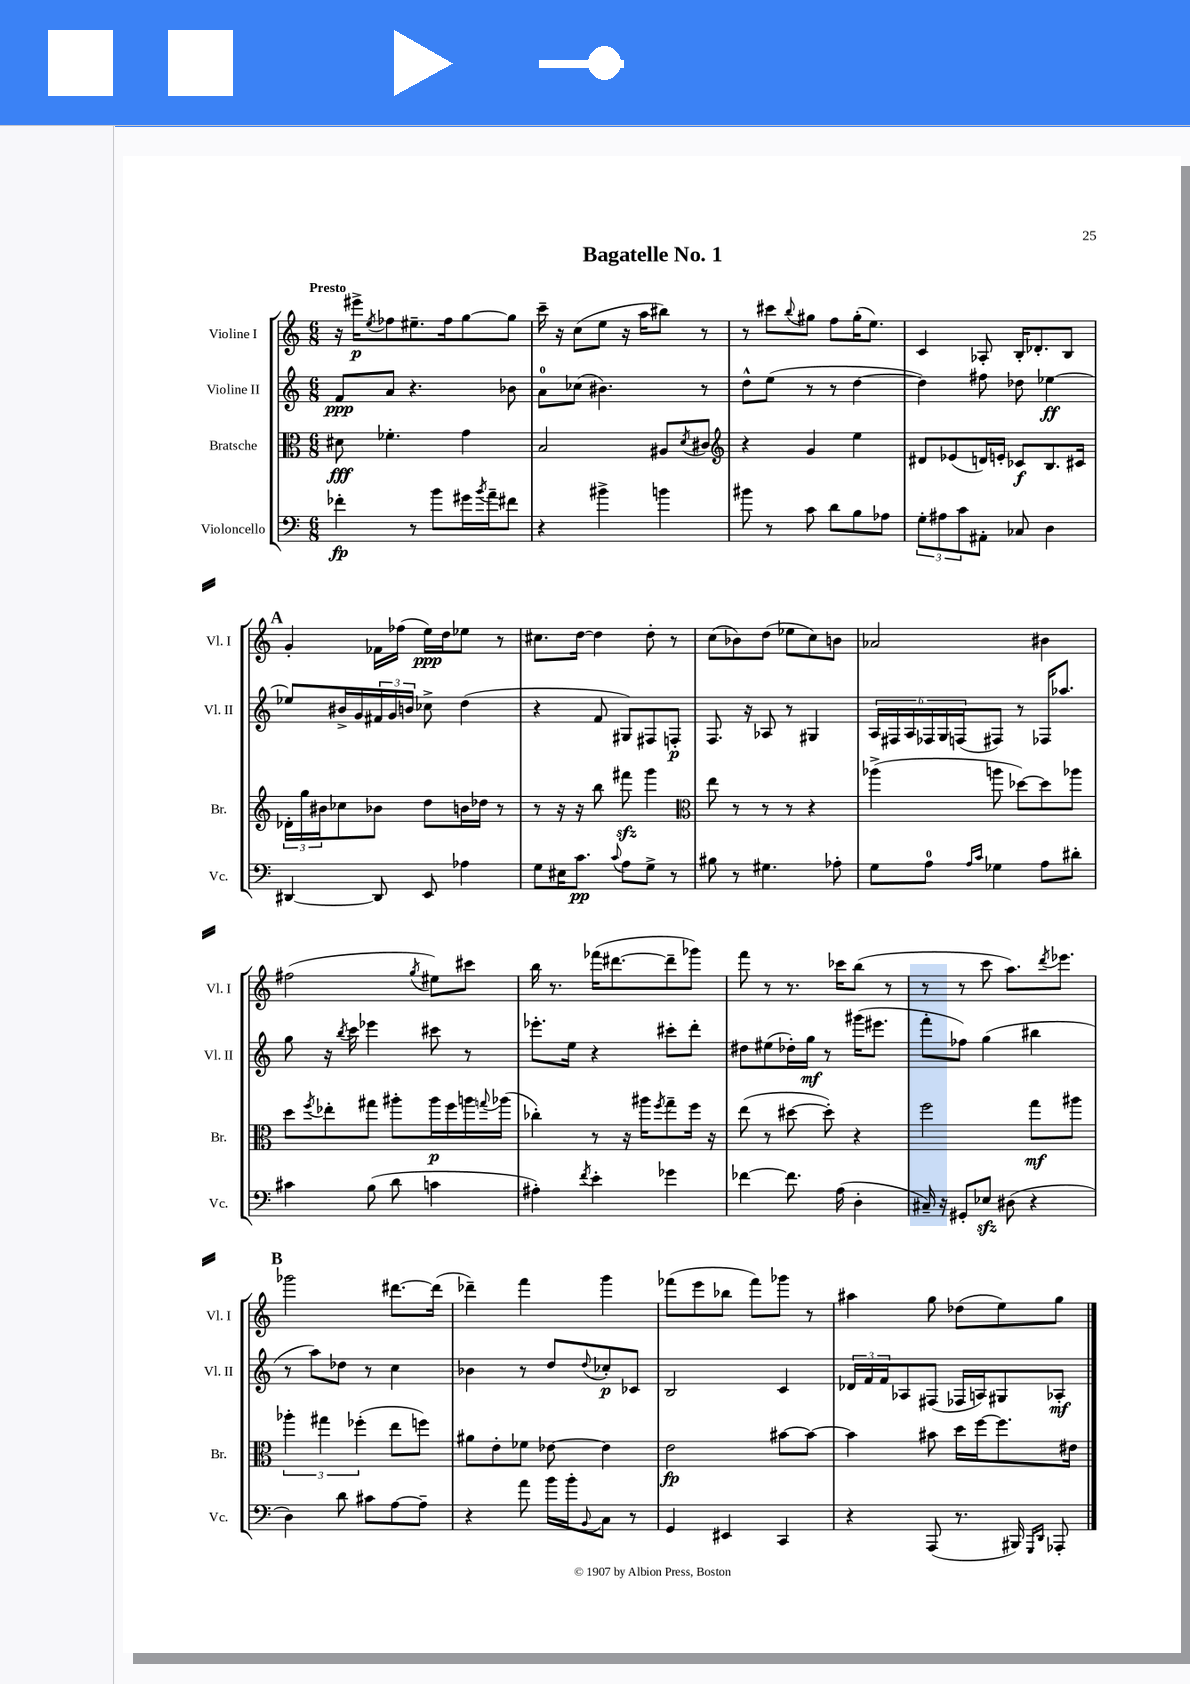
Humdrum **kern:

**kern	**kern	**kern	**kern
*staff4	*staff3	*staff2	*staff1
*clefF4	*clefC3	*clefG2	*clefG2
*k[]	*k[]	*k[]	*k[]
*M6/8	*M6/8	*M6/8	*M6/8
4f-'	8d#	8f	16r
.	.	.	16eee#^
.	.	.	8qee
.	4.f-'	8a	8ff-
8r	.	4.r	8.ee#~
8b	.	.	.
.	.	.	16ff-
16g#	4g	.	[8gg
8qb	.	.	.
16a~	.	.	.
8f#	.	8b-	8gg]
=	=	=	=
4r	2B	8a	16ccc~
.	.	.	16r
.	.	(8cc-	(8cc
4b#^	.	4.b#)	8ee
.	.	.	16r
.	.	.	16aa
4b	8A#	.	8bb#)
.	8qd	.	.
.	8c#	8r	8r
=	=	=	=
*	*clefG2	*	*
8b#	4r	8dd^^	8r
8r	.	(8ee	8ccc#
.	.	.	8qqbb
8c	4g	8r	8gg#
8d	.	8r	8ff
8B	4ee	[4dd	(16gg#'
.	.	.	8.ee)
8A-	.	.	.
=	=	=	=
12G'	8d#	4dd])	4c
12A#	.	.	.
.	(8e-	.	.
12c	.	.	.
8AA#'	16d)	8ff#	8A-'
.	16e'	.	.
8C-	8c-	8dd-	16B'
.	.	.	8.d-'
4D	8.B	[4ee-	.
.	.	.	8B
.	16c#	.	.
=	=	=	=
[4DD#	24d-'	8ee-]	4g'
.	24gg	.	.
.	24b#	.	.
.	8cc-	16b#^	.
.	.	16g	.
8DD#]	8b-	24f#	16f-
.	.	24g	.
.	.	.	(16ff-
.	.	24b	.
8EE	8dd	8cc-^	16ee)
.	.	.	16dd
4A-	16b	(4dd	8ee-
.	16dd-	.	.
.	8r	.	8r
=	=	=	=
8G	8r	4r	8.cc#
16E#	16r	.	.
8.c	16r	.	[16dd
.	8bb	8f	4dd]
8qqc	.	.	.
8A	8fff#	8G#)	.
8G^	4ggg	8F#	8dd'
8r	.	8F'	8r
=	=	=	=
*	*clefC3	*	*
8B#	8ee	8.F	(8cc
8r	8r	.	8b-)
.	.	16r	.
4.G#	8r	8A-	(8dd
.	8r	8r	8ee-
.	4r	4G#	8cc)
8A-'	.	.	8b
=	=	=	=
8G	(4aa-^	24A	2a-
.	.	24F#	.
.	.	24A	.
8A	.	24F-	.
.	.	24G	.
.	.	(24F	.
16qqA	.	.	.
16qqc	.	.	.
4G-	8aa	8F#)	.
.	[8dd-)	8r	.
8A	8dd-]	16F-	4b#
.	.	8.aa-	.
8d#'	8aa-	.	.
=	=	=	=
4c#	8dd	8gg	(2ff#
.	8qff	.	.
.	8ee-'	16r	.
.	.	8qbb	.
.	.	16ccc	.
(8B	8gg#	4eee-	.
8d	8aa#'	.	.
.	.	.	8qgg
4c	16aa#	8ccc#	8ee#)
.	16ff	.	.
.	16aa	8r	8ccc#
.	8qqgg	.	.
.	(16aa-	.	.
=	=	=	=
4A#')	4cc-')	8.eee-'	16bb
.	.	.	8.r
.	.	16ee	.
8qf	.	.	.
4e'	8r	4r	(16fff-
.	.	.	[8.ddd#
.	16r	.	.
.	16aa#	.	.
.	8qff	.	.
4g-	8gg~	8ccc#'	8ddd#~]
.	16ff	8ddd'	8ggg-)
.	16r	.	.
=	=	=	=
[4f-	(8ee	8dd#	8fff
.	8r	(8ee#	8r
8.f-]	[8dd#	16dd-')	8.r
.	.	16gg	.
.	8dd#'])	8r	.
(16A	.	.	16ccc-
4D'	4r	(16ggg#	(8bb
.	.	8.eee#	.
.	.	.	8r
=	=	=	=
16C#~)	2ff	8fff'	8r
16r	.	.	.
8GG#'	.	8ff-)	8r
8E-	.	(4gg	8ccc
(8D#	.	.	8.aa)
4r	8gg	4bb#	.
.	.	.	8qddd
.	.	.	8.eee-
.	8aa#	.	.
=	=	=	=
4D)	6aa-'	8r	2ggg-
.	.	8aa)	.
.	6gg#	.	.
8d	.	8dd-	.
.	(6ff-'	.	.
8c#	.	8r	.
[8A	8ee	4cc	[8.ddd#
8A~]	8ff)	.	.
.	.	.	(16ddd#]
=	=	=	=
4r	8a#	4b-	4ddd-~)
.	8e'	.	.
8a	8f-	8r	4fff
16b	[8e-	8dd	.
16b'	.	.	.
8qqBB	.	8qqdd	.
8C	4e-]	8cc-'	4ggg
8r	.	8c-	.
=	=	=	=
4GG	2e	2B	(8fff-
.	.	.	8eee
4EE#	.	.	8bb-
.	.	.	8fff-)
4CC	[8b#	4c	8ggg-
.	8b#_	.	8r
=	=	=	=
4r	4b#]	24d-	4aa#
.	.	24f	.
.	.	24f	.
.	.	8A-	.
(8AAA	8b#	(8F#	8gg
8.r	16dd	16F-	(8dd-
.	[16ff	16A)	.
.	8.ff]	8G#	8ee)
16BBB#)	.	.	.
16qqGGG	.	.	.
16qqDD	.	.	.
8AAA-'	.	8A-'	8gg
.	16e#	.	.
==	==	==	==
*-	*-	*-	*-
